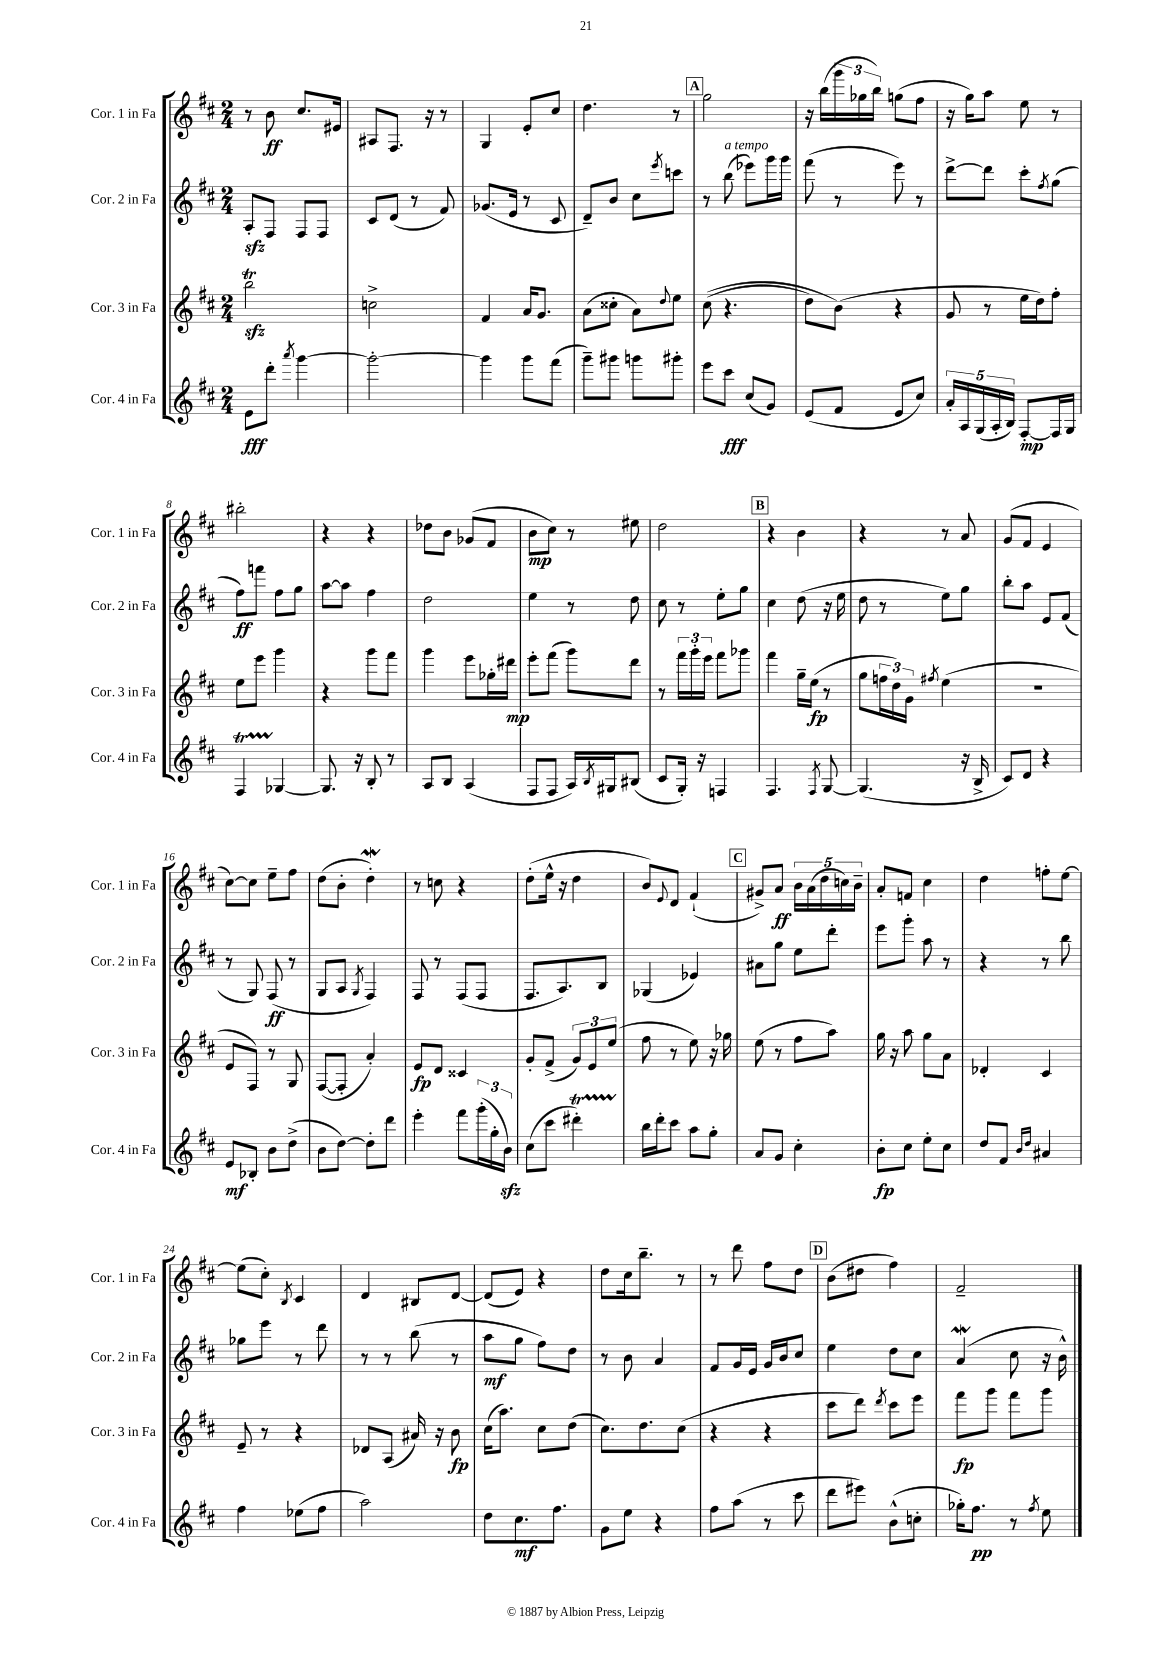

**kern	**dynam	**kern	**dynam	**kern	**dynam	**kern	**dynam
*part4	*part4	*part3	*part3	*part2	*part2	*part1	*part1
*staff4	*staff4	*staff3	*staff3	*staff2	*staff2	*staff1	*staff1
*I"Cor. 4 in Fa	*	*I"Cor. 3 in Fa	*	*I"Cor. 2 in Fa	*	*I"Cor. 1 in Fa	*
*I'Cor. 4 in Fa	*	*I'Cor. 3 in Fa	*	*I'Cor. 2 in Fa	*	*I'Cor. 1 in Fa	*
*clefG2	*	*clefG2	*	*clefG2	*	*clefG2	*
*k[f#c#]	*	*k[f#c#]	*	*k[f#c#]	*	*k[f#c#]	*
*M2/4	*	*M2/4	*	*M2/4	*	*M2/4	*
=1	=1	=1	=1	=1	=1	=1	=1
8e\L	fff	2bbzzT\	.	8Azz'/L	.	8r	.
8ddd'\J	.	.	.	8F#/J	.	8b\	ff
8qaaa/	.	.	.	.	.	.	.
[4ggg\	.	.	.	8F#/L	.	8.cc#/L	.
.	.	.	.	8F#/J	.	.	.
.	.	.	.	.	.	16e#X/Jk	.
=2	=2	=2	=2	=2	=2	=2	=2
2ggg'\_	.	2ccn^\	.	8c#/L	.	8A#X/L	.
.	.	.	.	(8d/J	.	8.F#/J	.
.	.	.	.	8r	.	.	.
.	.	.	.	.	.	16r	.
.	.	.	.	8f#/)	.	8r	.
=3	=3	=3	=3	=3	=3	=3	=3
4ggg\]	.	4f#/	.	(8.g-X/L	.	4G/	.
.	.	.	.	16e/Jk	.	.	.
8ggg\L	.	16a/KL	.	8r	.	8e'/L	.
.	.	8.g/J	.	.	.	.	.
(8fff#\J	.	.	.	8c#/	.	8cc#/J	.
=4	=4	=4	=4	=4	=4	=4	=4
8ggg~\L)	.	(8a\L	.	8d~/L)	.	4.dd\	.
8ggg#X\J	.	8cc##X'\J	.	8b/J	.	.	.
8gggn\L	.	8a\L)	.	8cc#\L	.	.	.
.	.	8qqdd/	.	8qeee/	.	.	.
8ggg#X'\J	.	8ee\J	.	8cccn\J	.	8r	.
!!LO:REH:place=s1:t=A
=5	=5	=5	=5	=5	=5	=5	=5
8eee\L	.	((8cc#\	.	8r	.	2gg\	.
!	!	!	!	!LO:TX:a:i:t=a tempo	!	!	!
8ccc#\J	fff	4.r	.	(8bb\	.	.	.
(8cc#/L	.	.	.	8eee-X\L)	.	.	.
8g/J)	.	.	.	16ggg\L	.	.	.
.	.	.	.	16ggg\JJ	.	.	.
=6	=6	=6	=6	=6	=6	=6	=6
(8e/L	.	8dd\L)	.	(8fff#\	.	16r	.
.	.	.	.	.	.	(16bb\LL	.
8f#/J	.	(8b\J)	.	8r	.	24ggg\	.
.	.	.	.	.	.	24gg-X\	.
.	.	.	.	.	.	24bb\JJ)	.
8e/L	.	4r	.	8eee\)	.	(8ggn\L	.
8cc#/J)	.	.	.	8r	.	8ff#\J	.
=7	=7	=7	=7	=7	=7	=7	=7
20a'/LL	.	8g/	.	[8ddd^\L	.	16r	.
20A/	.	.	.	.	.	.	.
.	.	.	.	.	.	16gg\KL)	.
(20G/	.	.	.	.	.	.	.
.	.	8r	.	8ddd\J]	.	8aa\J	.
20A'/	.	.	.	.	.	.	.
20B/JJ)	.	.	.	.	.	.	.
[8F#'/L	mp	16ee\LL	.	8ccc#'\L	.	8ee\	.
.	.	16dd\J)	.	.	.	.	.
.	.	.	.	8qff#/	.	.	.
16F#/L]	.	8ff#'\J	.	(8gg\J	.	8r	.
16G/JJ	.	.	.	.	.	.	.
!!LO:LB:g=z
=8	=8	=8	=8	=8	=8	=8	=8
4F#t/	.	8ee\L	.	8ff#\L)	ff	2bb#X'\	.
.	.	8eee\J	.	8fffn\J	.	.	.
[4G-X/	.	4ggg\	.	8ff#\L	.	.	.
.	.	.	.	8gg\J	.	.	.
=9	=9	=9	=9	=9	=9	=9	=9
8.G-/]	.	4r	.	[8aa\L	.	4r	.
.	.	.	.	8aa\J]	.	.	.
16r	.	.	.	.	.	.	.
8B'/	.	8ggg\L	.	4ff#\	.	4r	.
8r	.	8fff#\J	.	.	.	.	.
=10	=10	=10	=10	=10	=10	=10	=10
8A/L	.	4ggg\	.	2dd\	.	8dd-X\L	.
8B/J	.	.	.	.	.	8b\J	.
(4A/	.	8eee\L	.	.	.	(8g-X/L	.
.	.	16gg-X'\L	.	.	.	8f#/J	.
.	.	16ddd#X\JJ	mp	.	.	.	.
=11	=11	=11	=11	=11	=11	=11	=11
8F#/L	.	8eee'\L	.	4ee\	.	8b\L	mp
8F#/J	.	(8fff#\J	.	.	.	8cc#\J)	.
16A/LL)	.	8ggg\L)	.	8r	.	8r	.
8qB/	.	.	.	.	.	.	.
16G#X/J	.	.	.	.	.	.	.
(8B#X/J	.	8ddd\J	.	8dd\	.	8ee#X\	.
=12	=12	=12	=12	=12	=12	=12	=12
8c#/L	.	8r	.	8cc#\	.	2dd\	.
16G'/Jk)	.	24fff#\LL	.	8r	.	.	.
.	.	24ggg'\	.	.	.	.	.
16r	.	.	.	.	.	.	.
.	.	24eee\JJ	.	.	.	.	.
4Fn/	.	8fff#\L	.	8ee'\L	.	.	.
.	.	8ggg-X\J	.	8gg\J	.	.	.
!!LO:REH:place=s1:t=B
=13	=13	=13	=13	=13	=13	=13	=13
4.F#/	.	4fff#\	.	4cc#\	.	4r	.
.	.	16gg~\LL	.	(8dd\	.	4b\	.
.	.	(16ee\JJ	fp	.	.	.	.
8qF#/	.	.	.	.	.	.	.
[8G/	.	8r	.	16r	.	.	.
.	.	.	.	16ee\	.	.	.
=14	=14	=14	=14	=14	=14	=14	=14
(4.G/]	.	8gg\L	.	8dd\	.	4r	.
.	.	24ffn\L	.	8r	.	.	.
.	.	24dd\)	.	.	.	.	.
.	.	24g\JJ	.	.	.	.	.
.	.	8qff#X/	.	.	.	.	.
.	.	(4ee\	.	8ee\L)	.	8r	.
16r	.	.	.	8gg\J	.	8a/	.
16B^/	.	.	.	.	.	.	.
=15	=15	=15	=15	=15	=15	=15	=15
8c#/L)	.	2r	.	8bb'\L	.	(8g/L	.
8d/J	.	.	.	8aa\J	.	8f#/J	.
4r	.	.	.	8e/L	.	4e/	.
.	.	.	.	(8f#/J	.	.	.
!!LO:LB:g=z
=16	=16	=16	=16	=16	=16	=16	=16
8e/L	mf	8e/L	.	8r	.	[8cc#\L)	.
8B-X'/J	.	8F#/J)	.	8G/)	.	8cc#\J]	.
8b\L	.	8r	.	(8F#/	ff	8ee~\L	.
(8dd^\J	.	8G/	.	8r	.	8ff#\J	.
=17	=17	=17	=17	=17	=17	=17	=17
8b\L	.	([8F#/L	.	8G/L	.	(8dd\L	.
[8dd\J)	.	8F#'/J]	.	8A/J	.	8b'\J	.
.	.	.	.	8qG/	.	.	.
8dd'\L]	.	4a'/)	.	4F#/)	.	4ddw'\)	.
8ddd\J	.	.	.	.	.	.	.
=18	=18	=18	=18	=18	=18	=18	=18
4eee'\	.	8e/L	fp	8F#/	.	8r	.
.	.	8d/J	.	8r	.	8ccn\	.
8fff#\L	.	4c##X/	.	(8F#/L	.	4r	.
(24ggg'\L	.	.	.	8F#/J	.	.	.
24gg'\	.	.	.	.	.	.	.
24bzz\JJ)	.	.	.	.	.	.	.
=19	=19	=19	=19	=19	=19	=19	=19
(8cc#\L	.	8g'/L	.	8.F#/L	.	(8dd'\L	.
8ccc#\J	.	(8f#^/J	.	.	.	16ee^^\Jk	.
.	.	.	.	8.A/)	.	16r	.
4ddd#Xt'\)	.	12g/L)	.	.	.	4dd\	.
.	.	12e/	.	.	.	.	.
.	.	.	.	8B/J	.	.	.
.	.	(12ee/J	.	.	.	.	.
=20	=20	=20	=20	=20	=20	=20	=20
16bb\LL	.	8ff#\	.	(4G-X/	.	8b/L)	.
16ddd'\J	.	.	.	.	.	.	.
.	.	.	.	.	.	8qqe/	.
8ccc#\J	.	8r	.	.	.	8d/J	.
8aa\L	.	8ee\)	.	4e-X/)	.	(4f#`/	.
8gg'\J	.	16r	.	.	.	.	.
.	.	16gg-X\	.	.	.	.	.
!!LO:REH:place=s1:t=C
=21	=21	=21	=21	=21	=21	=21	=21
8a/L	.	(8ee\	.	8a#X\L	.	8g#X^/L)	.
8g/J	.	8r	.	8gg\J	.	8a/J	ff
4cc#'\	.	8ff#\L	.	8ee\L	.	20b\LL	.
.	.	.	.	.	.	(20a\	.
.	.	.	.	.	.	20dd\	.
.	.	8aa\J)	.	8ddd'\J	.	.	.
.	.	.	.	.	.	20ccn\)	.
.	.	.	.	.	.	20b~\JJ	.
=22	=22	=22	=22	=22	=22	=22	=22
8b'\L	fp	16gg\	.	8eee\L	.	8a'/L	.
.	.	16r	.	.	.	.	.
8cc#\J	.	8aa\	.	8ggg'\J	.	8fn/J	.
8ee'\L	.	8gg\L	.	8aa\	.	4cc#\	.
8cc#\J	.	8a\J	.	8r	.	.	.
=23	=23	=23	=23	=23	=23	=23	=23
8dd/L	.	4d-X'/	.	4r	.	4dd\	.
8f#/J	.	.	.	.	.	.	.
16qqb/LL	.	.	.	.	.	.	.
16qqdd/JJ	.	.	.	.	.	.	.
4a#X/	.	4c#/	.	8r	.	8ffn'\L	.
.	.	.	.	8bb\	.	[8ee\J	.
!!LO:LB:g=z
=24	=24	=24	=24	=24	=24	=24	=24
4ff#\	.	8e~/	.	8gg-X\L	.	(8ee\L]	.
.	.	8r	.	8eee\J	.	8cc#'\J)	.
.	.	.	.	.	.	8qB/	.
(8ee-X\L	.	4r	.	8r	.	4c#/	.
8ff#\J	.	.	.	8ddd\	.	.	.
=25	=25	=25	=25	=25	=25	=25	=25
2aa\)	.	8d-X/L	.	8r	.	4d/	.
.	.	(8A/J	.	8r	.	.	.
.	.	16a#X/)	.	(8bb\	.	8B#X/L	.
.	.	16r	.	.	.	.	.
.	.	8b\	fp	8r	.	[8d/J	.
=26	=26	=26	=26	=26	=26	=26	=26
8dd\L	.	(16cc#\KL	.	8aa\L	mf	(8d/L]	.
.	.	8.aa\J)	.	.	.	.	.
8.cc#\	mf	.	.	8gg\J	.	8e/J)	.
.	.	8cc#\L	.	8ff#\L)	.	4r	.
8.ff#\J	.	.	.	.	.	.	.
.	.	(8dd\J	.	8dd\J	.	.	.
=27	=27	=27	=27	=27	=27	=27	=27
8g\L	.	8.cc#\L)	.	8r	.	8dd\L	.
8ee\J	.	.	.	8b\	.	16cc#\k	.
.	.	8.dd\	.	.	.	8.bb~\J	.
4r	.	.	.	4a/	.	.	.
.	.	(8cc#\J	.	.	.	8r	.
=28	=28	=28	=28	=28	=28	=28	=28
8ff#\L	.	4r	.	8f#/L	.	8r	.
(8aa\J	.	.	.	16g/L	.	8ddd\	.
.	.	.	.	16e/JJ	.	.	.
8r	.	4r	.	16g/LL	.	8ff#\L	.
.	.	.	.	16b/J	.	.	.
8ccc#\	.	.	.	8cc#/J	.	8dd\J	.
!!LO:REH:place=s1:t=D
=29	=29	=29	=29	=29	=29	=29	=29
8ddd\L	.	8ccc#\L	.	4ee\	.	(8b\L	.
8eee#X\J)	.	8ddd\J)	.	.	.	8dd#X\J	.
.	.	8qddd/	.	.	.	.	.
(8b^^\L	.	8ccc#\L	.	8dd\L	.	4ff#\)	.
8ccn'\J	.	8eee\J	.	8cc#\J	.	.	.
=30	=30	=30	=30	=30	=30	=30	=30
16gg-X'\KL)	.	8fff#\L	fp	(4aW/	.	2f#~/	.
8.ff#\J	pp	.	.	.	.	.	.
.	.	8ggg\J	.	.	.	.	.
8r	.	8fff#\L	.	8cc#\	.	.	.
8qff#/	.	.	.	.	.	.	.
8ee\	.	8ggg\J	.	16r	.	.	.
.	.	.	.	16b^^\)	.	.	.
==	==	==	==	==	==	==	==
*-	*-	*-	*-	*-	*-	*-	*-
